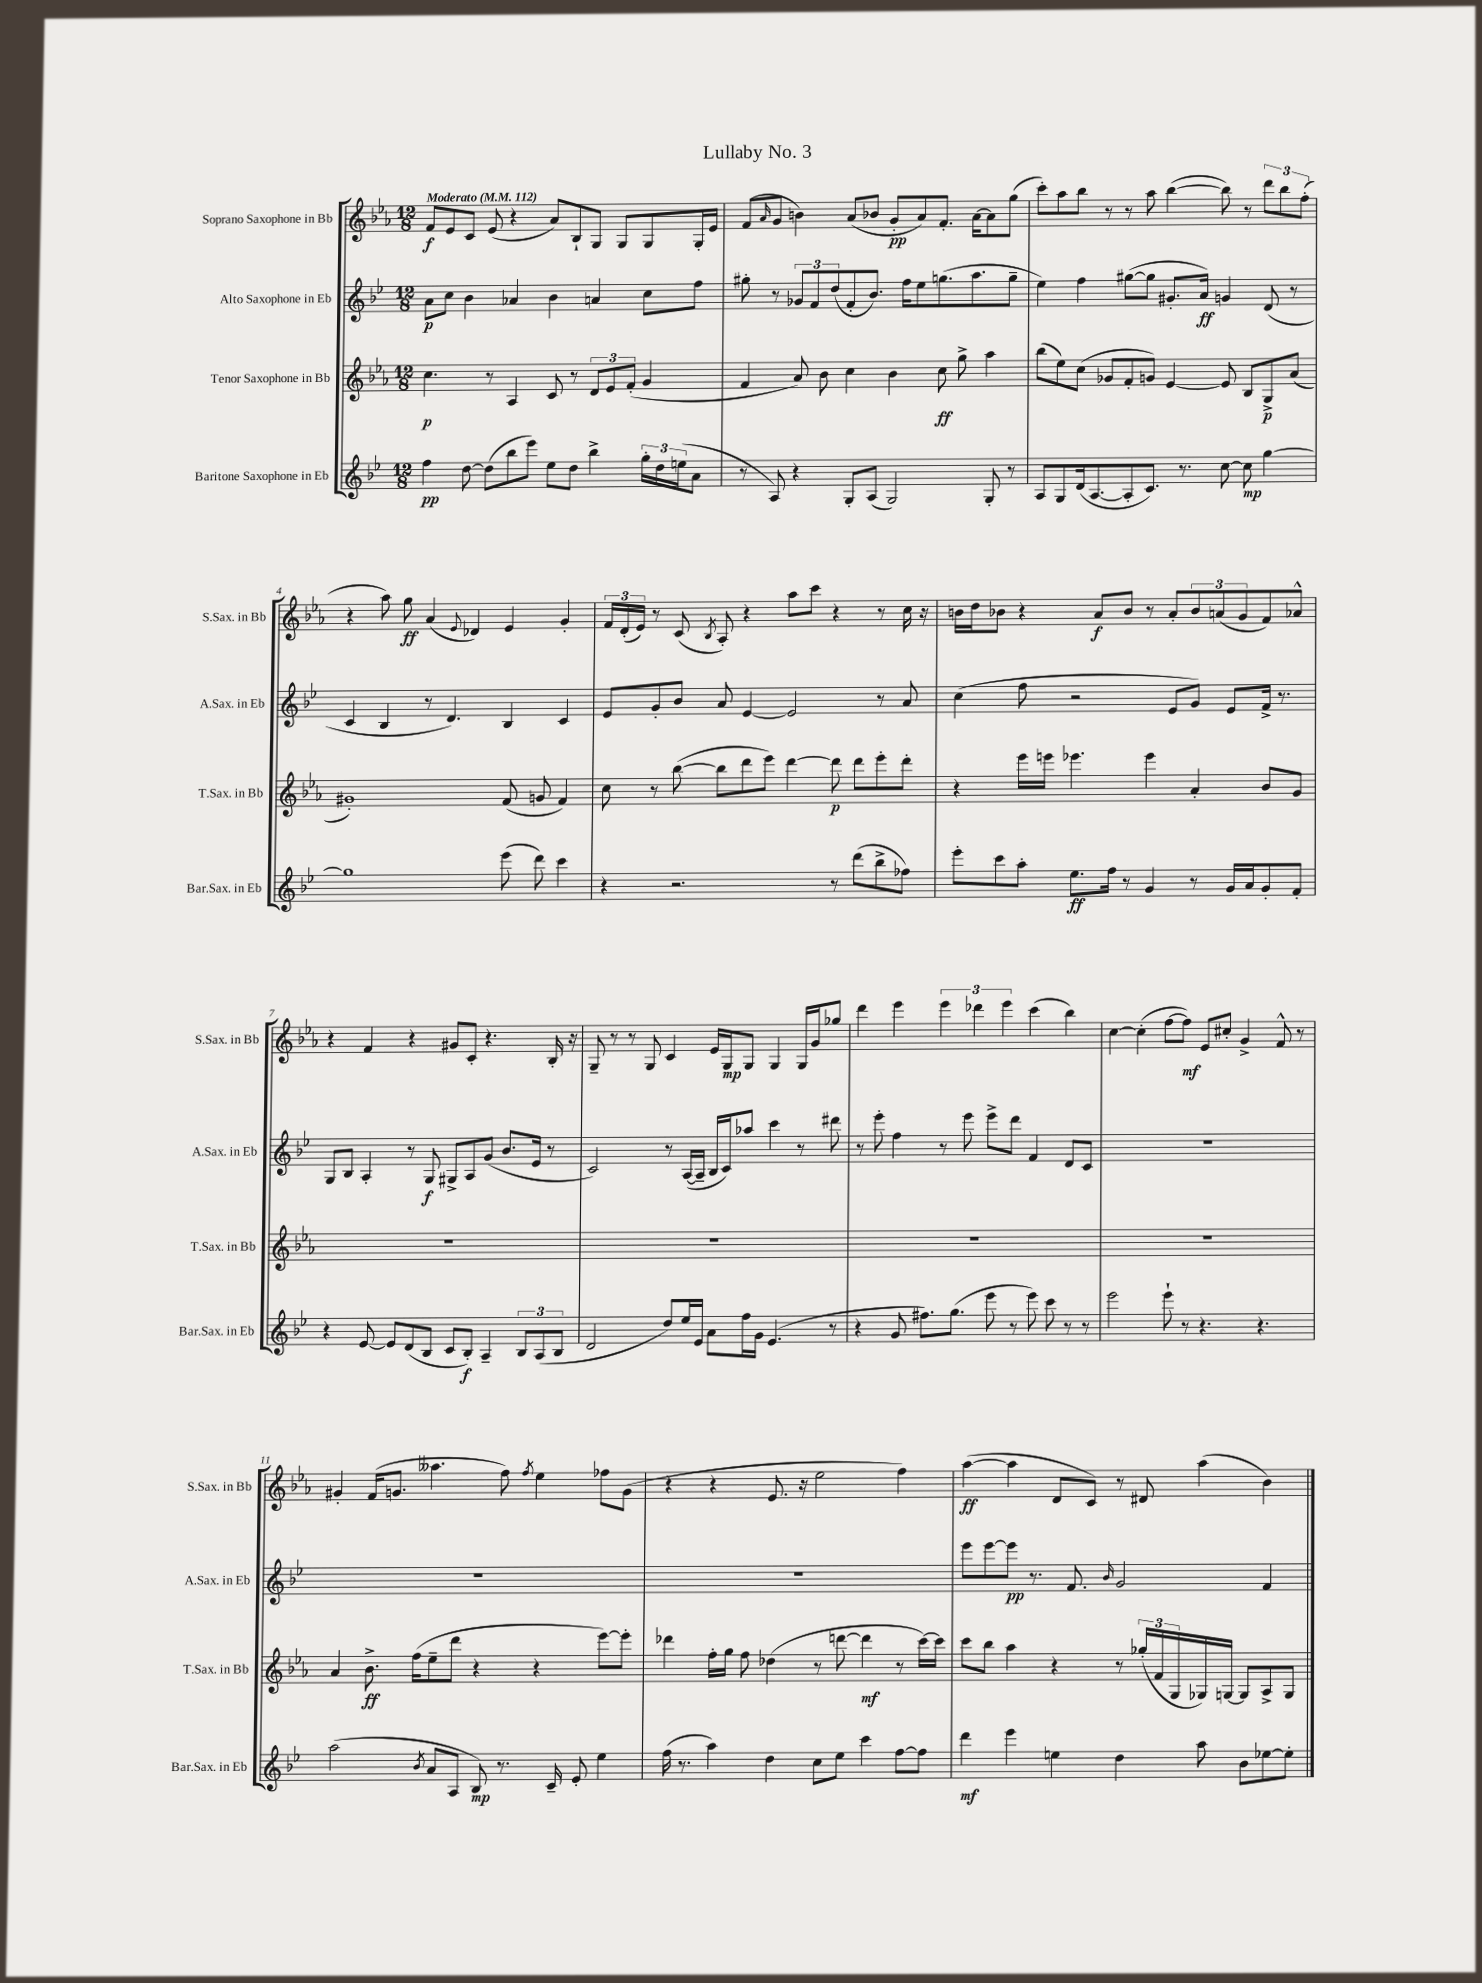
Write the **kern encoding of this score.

**kern	**kern	**kern	**kern
*staff4	*staff3	*staff2	*staff1
*clefG2	*clefG2	*clefG2	*clefG2
*k[b-e-]	*k[b-e-a-]	*k[b-e-]	*k[b-e-a-]
*M12/8	*M12/8	*M12/8	*M12/8
*MM112	*MM112	*MM112	*MM112
4ff\	4.cc\	8a\L	8f/L
.	.	8cc\J	8e-/
[8dd\	.	4b-\	8c/J
(8dd\]L	8r	.	(8e-/
8bb-\	4A-/	4a-/	4r
8eee-\J)	.	.	.
8ee-\L	8c/	4b-\	8a-/L)
8dd\J	8r	.	8B-`/
4bb-^\	12d/L	4a/	8G/J
.	12e-/	.	.
.	.	.	8G/L
.	(12f'/J	.	.
24gg'\LL	4g/	8cc\L	8G/
24dd\	.	.	.
(24ee\J	.	.	.
8a\J	.	8ff\J	16G'/L
.	.	.	16e-/JJ
=	=	=	=
8r	4f/	8gg#'\	(8f/L
.	.	.	16qqa-/
8A/)	.	8r	8g/J
4r	8a-/)	12g-/L	4b\)
.	.	12f/	.
.	8b-\	.	.
.	.	(12dd/	.
8G'/L	4cc\	8f'/	(8a-/L
(8A/J	.	8.b-/J)	8b-/J
2G/)	4b-\	.	8g'/L
.	.	16ff\LK	.
.	.	8ee-\	8a-/)
.	8cc\	(8.gg\	8.f'/J
.	8gg^\	.	.
.	.	8.aa\	[16a-\LK
8G'/	4aa-\	.	8a-\]
8r	.	8gg~\J	(8gg\J
=	=	=	=
8A/L	(8bb-\L	4ee-\)	8ccc'\L)
8G/	8ee-\)	.	8aa-\
(16d/k	(8cc\J	4ff\	8bb-\J
[8.A/	.	.	.
.	8g-/L	.	8r
8A'/]	8f'/	([8gg#\L	8r
8.c/J)	8g/J)	8gg#\]J	8aa-\
.	[4e-/	8.g#'/L	([4bb-\
8.r	.	.	.
.	.	16a/Jk)	.
[8cc\	8e-/]	4g/	8bb-\])
8cc\]	8B-/L	.	8r
[4gg\	8G^/	(8d/	12ddd\L
.	.	.	12bb-\
.	(8a-/J	8r	.
.	.	.	(12ff'\J
=	=	=	=
1gg]	1g#')	4c/	4r
.	.	4B-/	8aa-\)
.	.	.	8gg\
.	.	8r	(4a-/
.	.	4.d/)	.
.	.	.	8qqe-/
.	.	.	4d-/)
(8eee-\	(8f/	4B-/	4e-/
8ddd\)	8g/	.	.
4ccc\	4f/)	4c/	4g'/
=	=	=	=
4r	8cc\	8e-/L	24f/LL
.	.	.	(24d'/
.	.	.	24e-/JJ)
.	8r	8g'/	8r
2.r	([8bb-\	8b-/J	(8c/
.	.	.	8qB-/
.	8bb-\]L	8a/	8A-'/)
.	8ddd\	[4e-/	4r
.	8eee-\J)	.	.
.	[4ddd\	2e-/]	8aa-\L
.	.	.	8ccc\J
8r	8ddd\]	.	4r
(8ddd\L	8ddd\L	.	.
8bb-^\	8eee-'\	8r	8r
8ff-\J)	8ddd'\J	8a/	16cc\
.	.	.	16r
=	=	=	=
8eee-'\L	4r	(4cc\	16b\LL
.	.	.	16dd\J
8ccc\	.	.	8b-\J
8aa'\J	16eee-\LL	8ff\	4r
.	16eee\JJ	.	.
8.ee-\L	4.eee-\	2r	.
.	.	.	8a-/L
16ff\Jk	.	.	.
8r	.	.	8b-/J
4g/	4eee-\	.	8r
.	.	8e-/L	8a-'/L
8r	4a-'/	8g/J)	12b-/
.	.	.	(12a/
16g/LL	.	8e-/L	.
.	.	.	12g/
16a/J	.	.	.
8g'/	8b-/L	16f^/Jk	8f/)
.	.	8.r	.
8f'/J	8g/J	.	8a-^^/J
=	=	=	=
4r	1.r	8G/L	4r
.	.	8B-/J	.
[8e-/	.	4A'/	4f/
8e-/]L	.	.	.
(8d/	.	8r	4r
8B-/J	.	8G/	.
8c/L	.	8G#^/L	8g#/L
8B-'/J)	.	8A/	8c'/J
4A~/	.	(8g/J	4.r
.	.	8.b-/L	.
12B-/L	.	.	.
.	.	16e-/Jk	.
(12A/	.	.	.
.	.	8r	16B-'/
12B-/J	.	.	.
.	.	.	16r
=	=	=	=
2d/	1.r	2c/)	8G~/
.	.	.	8r
.	.	.	8r
.	.	.	8G/
8dd/L)	.	8r	4c/
16ee-/L	.	([16A/LL	.
16e-/JJ	.	16A~/]JJ	.
8a\L	.	16B-/LL	16e-/LL
.	.	16c/J)	16G/J
16ff\L	.	8aa-/J	8G/J
16g\JJ	.	.	.
(4.e-/	.	4ccc\	4G/
.	.	8r	16G/LL
.	.	.	16g/J
8r	.	8ddd#\	8gg-/J
=	=	=	=
4r	1.r	8r	4ddd\
.	.	8eee-'\	.
8g/	.	4ff\	4eee-\
8.ff#\L)	.	.	.
.	.	8r	6eee-\
(8.gg\J	.	.	.
.	.	8eee-\	.
.	.	.	6ddd-\
8eee-\	.	8eee-^\L	.
.	.	.	6eee-\
8r	.	8ddd\J	.
8eee-\)	.	4f/	(4ccc\
8ccc\	.	.	.
8r	.	8d/L	4bb-\)
8r	.	8c/J	.
=	=	=	=
2eee-\	1.r	1.r	[4cc\
.	.	.	(4cc'\]
8eee-`\	.	.	[8ff\L
8r	.	.	8ff\]J)
4.r	.	.	8e-/L
.	.	.	8cc#'/J
.	.	.	4g^/
4.r	.	.	.
.	.	.	8f^^/
.	.	.	8r
=	=	=	=
(2aa\	4a-/	1.r	4g#'/
.	8.b-^\	.	(16f/LK
.	.	.	8.g/J
.	(16ff\LK	.	.
8qb-/	.	.	.
8a/L	8ee-~\	.	4.aa--\
8A/J	8ddd\J	.	.
8B-/)	4r	.	.
8.r	.	.	8ff\)
.	.	.	8qff/
.	4r	.	4ee-\
16c~/	.	.	.
8e-'/	.	.	.
4ee-\	[8eee-\L)	.	8ff-\L
.	8eee-'\]J	.	(8g\J
=	=	=	=
(16ff\	4ddd-\	1.r	4r
8.r	.	.	.
4aa\)	16ff'\LL	.	4r
.	16gg\JJ	.	.
.	8ff\	.	.
4dd\	(4dd-\	.	8.e-/
.	.	.	16r
8cc\L	8r	.	2ee-\
8ee-\J	[8ddd\	.	.
4ccc\	4ddd\]	.	.
[8ff\L	8r	.	4ff\)
8ff\]J	[16ccc\LL)	.	.
.	16ccc\]JJ	.	.
=	=	=	=
4ddd\	8ccc\L	8eee-\L	([4aa-\
.	8bb-\J	[8eee-\	.
4eee-\	4aa-\	8eee-\]J	4aa-\]
.	.	8.r	.
4ee\	4r	.	8d/L
.	.	8.f/	.
.	.	.	8c/J)
.	.	16qqb-/	.
4dd\	8r	2g/	8r
.	(24gg-'/LL	.	8d#/
.	24f/	.	.
.	24G/	.	.
8aa\	16G-/)	.	(4aa-\
.	[16G/JJ	.	.
8b-\L	8G/]L	.	.
[8ee-\	8A-^/	4f/	4b-\)
8ee-'\]J	8G/J	.	.
==	==	==	==
*-	*-	*-	*-
